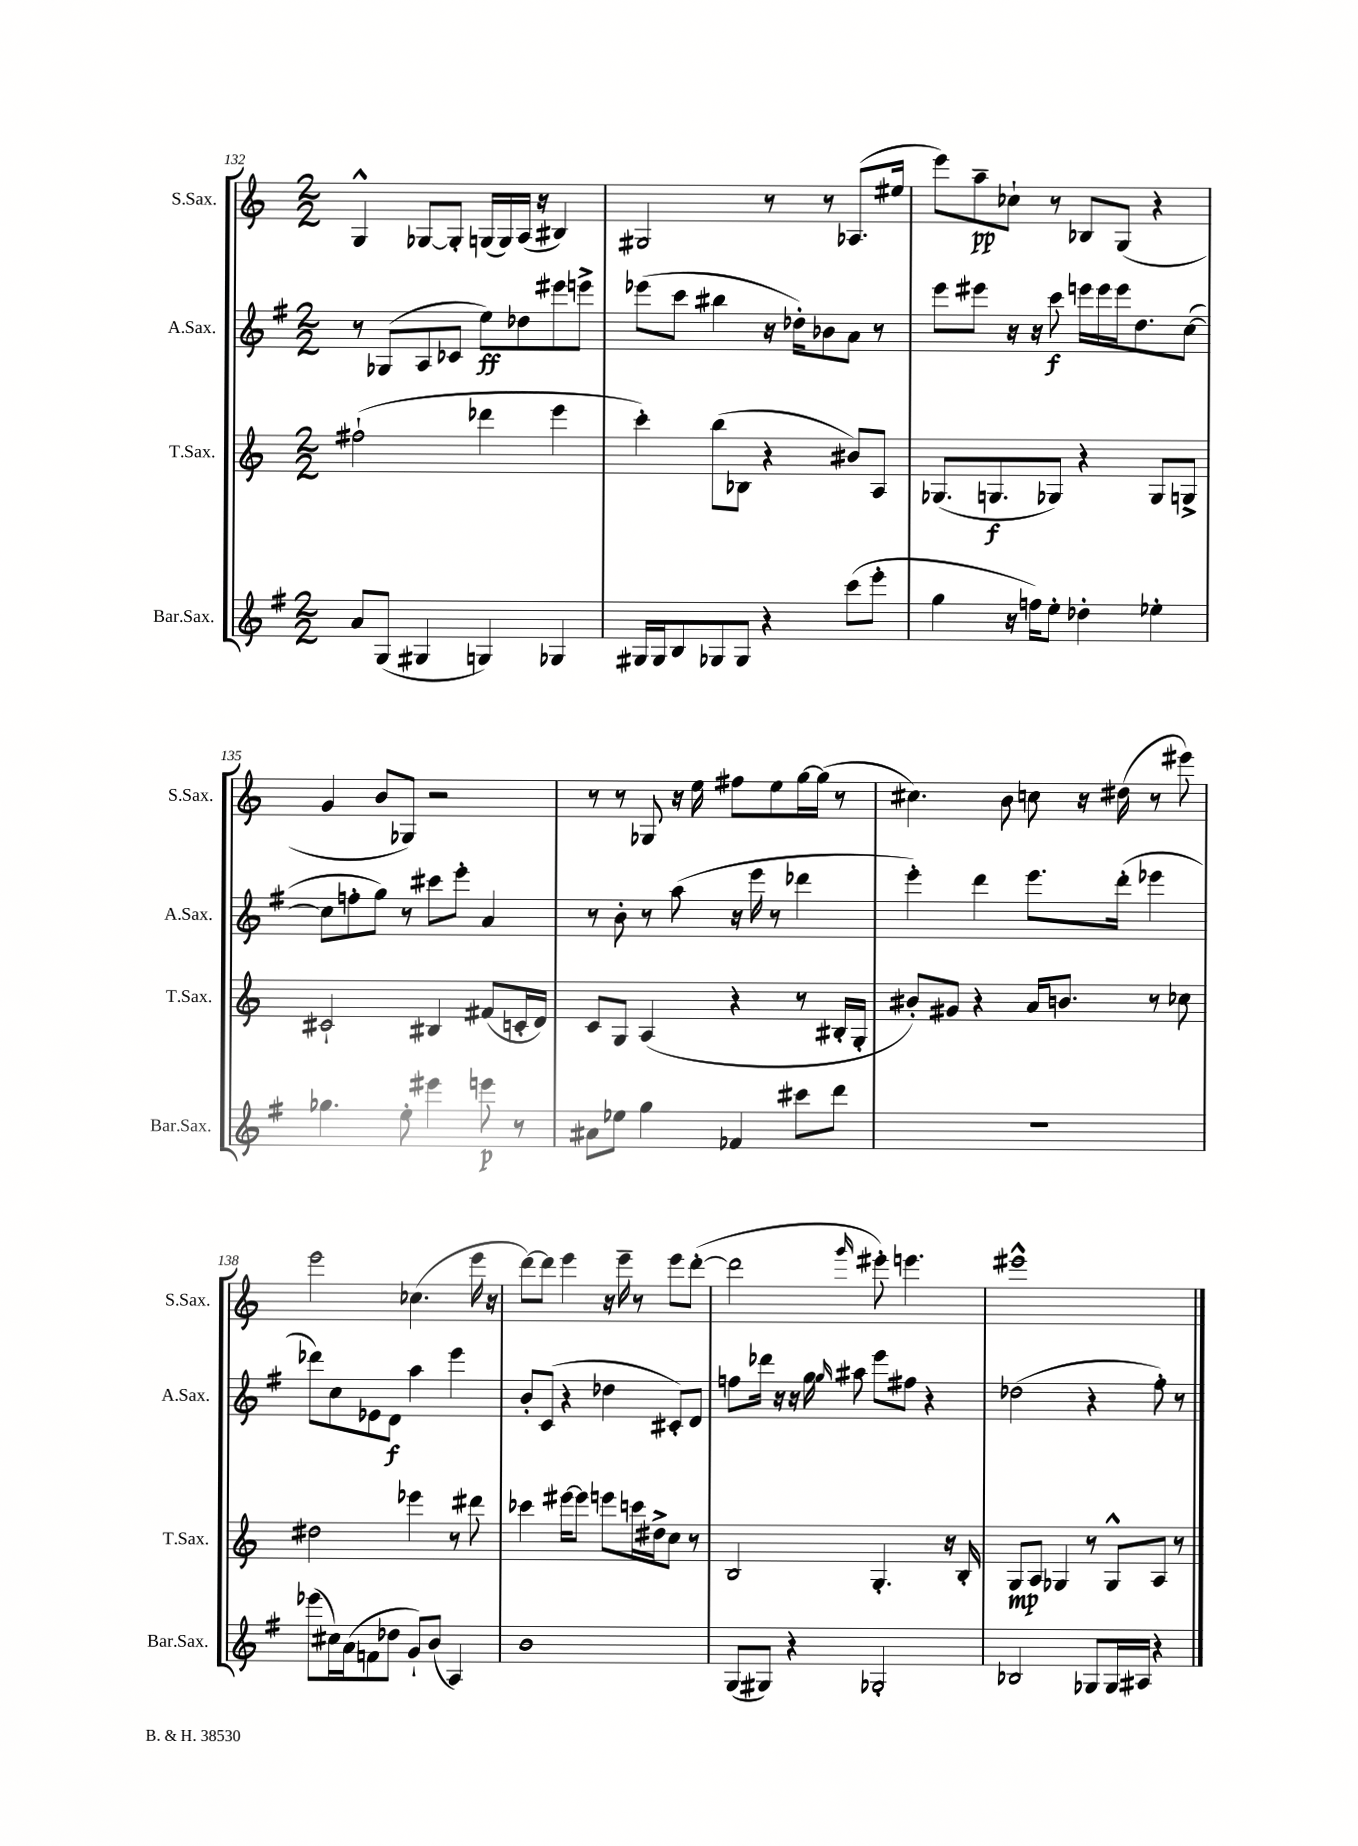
<<
\new StaffGroup <<
\new Staff = "s0" \with { instrumentName = "S.Sax." shortInstrumentName = "S.Sax." } {
    \clef treble \key c \major \numericTimeSignature \time 2/2
    \autoBeamOff g4-^ ges8[~ ges8]-. g16[( g16) a16]( r16 bis4) |
    gis2 r8 r8 aes8.[( eis''16] |
    e'''8[) a''8--\pp ces''8]-! r8 bes8[ g8]( r4 |
    g'4 b'8[ ges8]) r2 |
    r8 r8 ges8 r16 e''16 fis''8[ e''8 g''16~ g''16]( r8 |
    cis''4.) b'8 c''8 r16 dis''16( r8 eis'''8) |
    e'''2 ces''4.( e'''16 r16 |
    d'''8[~) d'''8] e'''4 r16 e'''16-- r8 e'''8[ d'''8]~-.( |
    d'''2 \grace { g'''16 } eis'''8-.) e'''4. |
    eis'''1-^ \bar "|." |
}
\new Staff = "s1" \with { instrumentName = "A.Sax." shortInstrumentName = "A.Sax." } {
    \clef treble \key g \major \numericTimeSignature \time 2/2
    \autoBeamOff r8 ges8[( a8 ces'8] e''8[\ff) des''8 eis'''8 e'''8]-> |
    ees'''8[( c'''8] bis''4 r16 des''16[-.) bes'8 a'8] r8 |
    e'''8[ eis'''8] r16 r16 c'''8\f e'''16[ e'''16 e'''16 d''8. c''8]~( |
    c''8[ f''8-. g''8]) r8 cis'''8[ e'''8]-. a'4 |
    r8 b'8-. r8 a''8( r16 e'''16 r8 des'''4 |
    e'''4-.) d'''4 e'''8.[ d'''16]-.( ees'''4 |
    des'''8[) c''8 ees'8 d'8]\f a''4 e'''4 |
    b'8[-. c'8]( r4 des''4 cis'8[-.) d'8] |
    f''8[ des'''16] r16 r16 g''16 \grace { g''16 } ais''8 e'''8[ fis''8] r4 |
    des''2( r4 fis''8-.) r8 \bar "|." |
}
\new Staff = "s2" \with { instrumentName = "T.Sax." shortInstrumentName = "T.Sax." } {
    \clef treble \key c \major \numericTimeSignature \time 2/2
    \autoBeamOff fis''2-!( des'''4 e'''4 |
    c'''4-.) b''8[( bes8] r4 bis'8[) a8] |
    ges8.[( g8.\f ges8]) r4 ges8[ g8]-> |
    cis'2-! bis4 fis'8[( c'16-. d'16]) |
    c'8[ g8] a4( r4 r8 bis16[-. g16]-. |
    bis'8[-.) gis'8] r4 a'16[ b'8.] r8 ces''8 |
    dis''2 ees'''4 r8 dis'''8 |
    ces'''4 eis'''16[~ eis'''8.] e'''8[ c'''16 dis''16-> c''8] r8 |
    b2 g4.-. r16 b16-. |
    g8[\mp a8] ges4 r8 ges8[-^ a8] r8 \bar "|." |
}
\new Staff = "s3" \with { instrumentName = "Bar.Sax." shortInstrumentName = "Bar.Sax." } {
    \clef treble \key g \major \numericTimeSignature \time 2/2
    \autoBeamOff a'8[ g8]( gis4 g4) ges4 |
    gis16[ gis16 b8 ges8 ges8] r4 c'''8[( e'''8]-. |
    g''4 r16 f''16[) e''8]-. des''4-. ees''4-. |
    ges''4. e''8-. eis'''4 e'''8\p r8 |
    ais'8[ ees''8] g''4 fes'4 cis'''8[ d'''8] |
    R1 |
    ees'''8[( cis''16) a'16( f'8 des''8] g'8[-!) b'8]( a4) |
    b'1 |
    g8[( gis8]) r4 ges2-. |
    bes2 ges8[ ges16 ais16] r4 \bar "|." |
}
>>
>>
\layout { \context { \Score currentBarNumber = #132 } }
